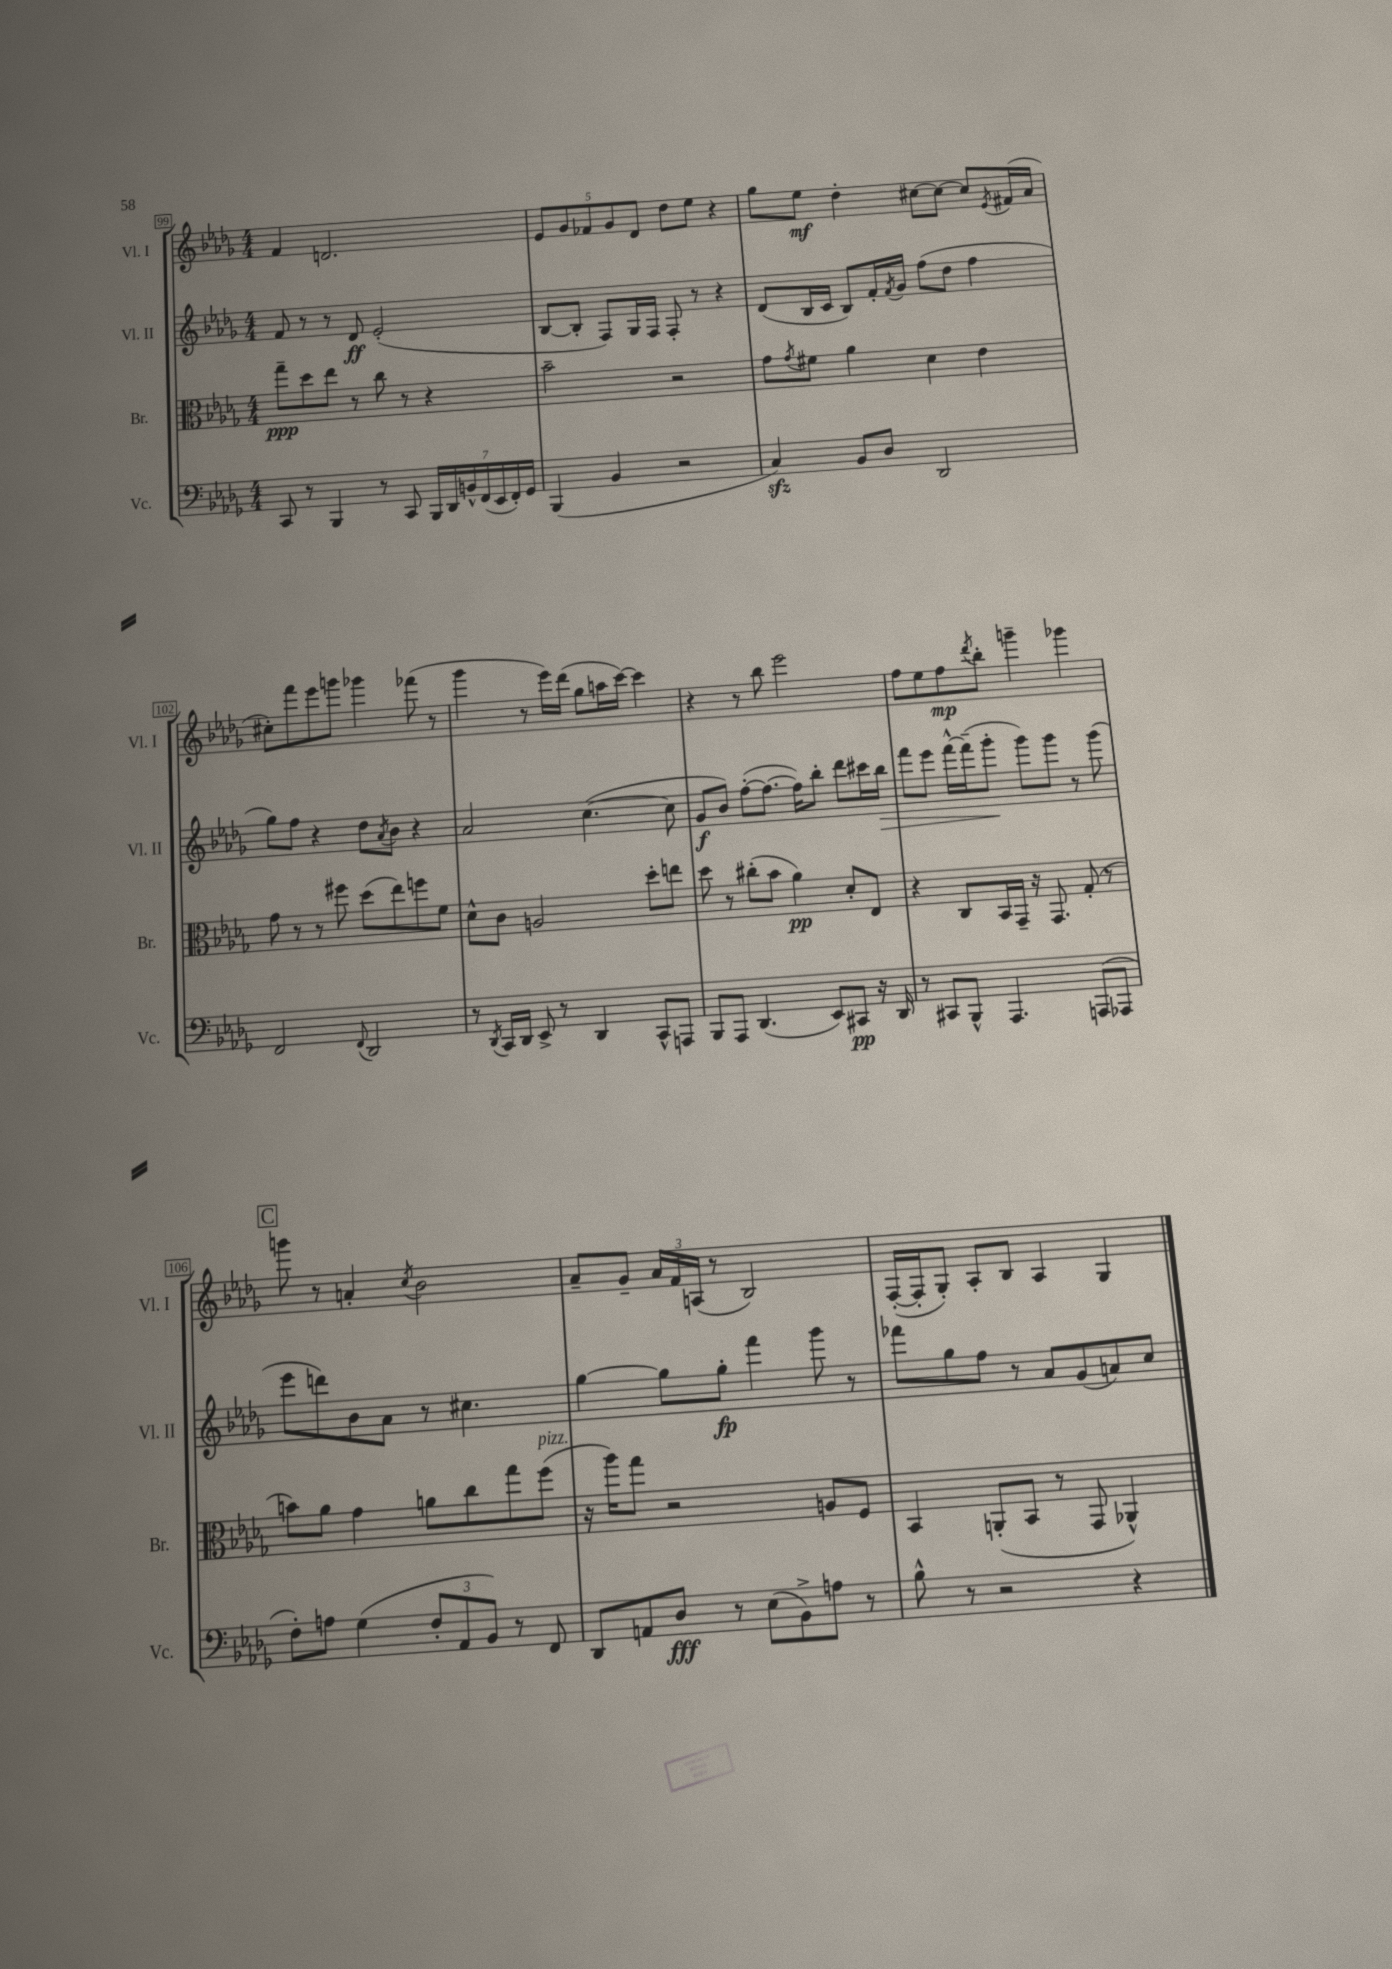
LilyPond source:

<<
\new StaffGroup <<
\new Staff = "s0" \with { instrumentName = "Vl. I" shortInstrumentName = "Vl. I" } {
    \clef treble \key des \major \numericTimeSignature \time 4/4
    f'4 d'2. |
    \tuplet 5/4 { ees'8 ges'8 fes'8 ges'8 des'8 } des''8 ees''8 r4 |
    ges''8 ees''8\mf des''4-. cis''8~ cis''8~ cis''8 \acciaccatura { ees'8 } fis'16( aes'16 |
    cis''8-.) f'''8 ees'''8 g'''8 ges'''4 fes'''8( r8 |
    ges'''4 r8 ees'''16) des'''16( ges''8 a''16 c'''16~) c'''4 |
    r4 r8 bes''8 ees'''2 |
    f''8 ees''8 f''8\mp \acciaccatura { des'''8 } bes''8-. g'''4-- ges'''4 |
    \mark \markup { \box "C" } g'''8 r8 a'4-. \acciaccatura { c''8 } bes'2 |
    aes'8-- ges'8-- \tuplet 3/2 { aes'16 f'16 a16( } r8 bes2) |
    f16~-.( f16-. ges8-.) aes8-. bes8 aes4 ges4 \bar "|." |
}
\new Staff = "s1" \with { instrumentName = "Vl. II" shortInstrumentName = "Vl. II" } {
    \clef treble \key des \major \numericTimeSignature \time 4/4
    f'8 r8 r8 des'8\ff ees'2-.( |
    bes8~ bes8-. f8) ges16 f16 f8-. r8 r4 |
    des'8( bes16 c'16 bes8) f'16-. \acciaccatura { f'8 } ges'16 f''8( des''8 f''4 |
    ges''8) f''8 r4 des''8 \acciaccatura { aes'8 } bes'8 r4 |
    aes'2 c''4.~( c''8 |
    ges'8\f bes'8) f''8~-.( f''8.~ f''16) bes''8-. des'''8 cis'''16 bes''16\> |
    f'''8 ees'''8 f'''16~-^ f'''16--( ges'''8-.\! ges'''8) ges'''8 r8 ges'''8( |
    \mark \markup { \box "C" } ees'''8 d'''8) bes'8 aes'8 r8 cis''4. |
    ges''4~ ges''8 ges''8-.\fp f'''4 ges'''8 r8 |
    fes'''8 ges''8 f''8 r8 aes'8 ges'8( a'8) c''8 \bar "|." |
}
\new Staff = "s2" \with { instrumentName = "Br." shortInstrumentName = "Br." } {
    \clef alto \key des \major \numericTimeSignature \time 4/4
    ges''8--\ppp des''8 ees''8 r8 c''8 r8 r4 |
    bes'2-- r2 |
    ges'8 \acciaccatura { ges'8 } fis'8 aes'4 des'4 ees'4 |
    ges'8 r8 r8 fis''8 des''8( ees''8) f''8 f'8 |
    des'8-^ c'8 a2 des''8-. e''8 |
    des''8 r8 cis''8-.( bes'8 aes'4\pp) des'8-. ees8 |
    r4 c8 bes,16 ges,16-- r16 ges,8. ges8-.( r8 |
    \mark \markup { \box "C" } b'8) aes'8 ges'4 a'8 c''8 ges''8 f''8^\markup { \italic "pizz." }( |
    r16 aes''16) ges''8 r2 a8 f8 |
    bes,4 a,8-.( bes,8 r8 ges,8 aes,4-^) \bar "|." |
}
\new Staff = "s3" \with { instrumentName = "Vc." shortInstrumentName = "Vc." } {
    \clef bass \key des \major \numericTimeSignature \time 4/4
    c,8 r8 bes,,4 r8 c,8 \tuplet 7/4 { bes,,16 des,16 b,16-^ f,16( ees,16 f,16-.) ges,16 } |
    bes,,4( bes,4 r2 |
    c4\sfz) bes,8 des8 des,2 |
    f,2 \appoggiatura { f,8 } des,2 |
    r8 \acciaccatura { des,8 } c,16 des,16 ees,8-> r8 des,4 c,8-^ a,,8 |
    bes,,8 aes,,8 des,4.( ees,8) cis,8\pp r16 des,16 |
    r8 cis,8 bes,,8-^ aes,,4. a,,8( aes,,8 |
    \mark \markup { \box "C" } f8-.) a8 ges4( \tuplet 3/2 { f8-. aes,8 bes,8) } r8 f,8 |
    des,8 a,8 des8\fff r8 ees8( bes,8->) a8 r8 |
    bes8-^ r8 r2 r4 \bar "|." |
}
>>
>>
\layout { \context { \Score currentBarNumber = #99 \override BarNumber.stencil = #(make-stencil-boxer 0.1 0.3 ly:text-interface::print) } }
